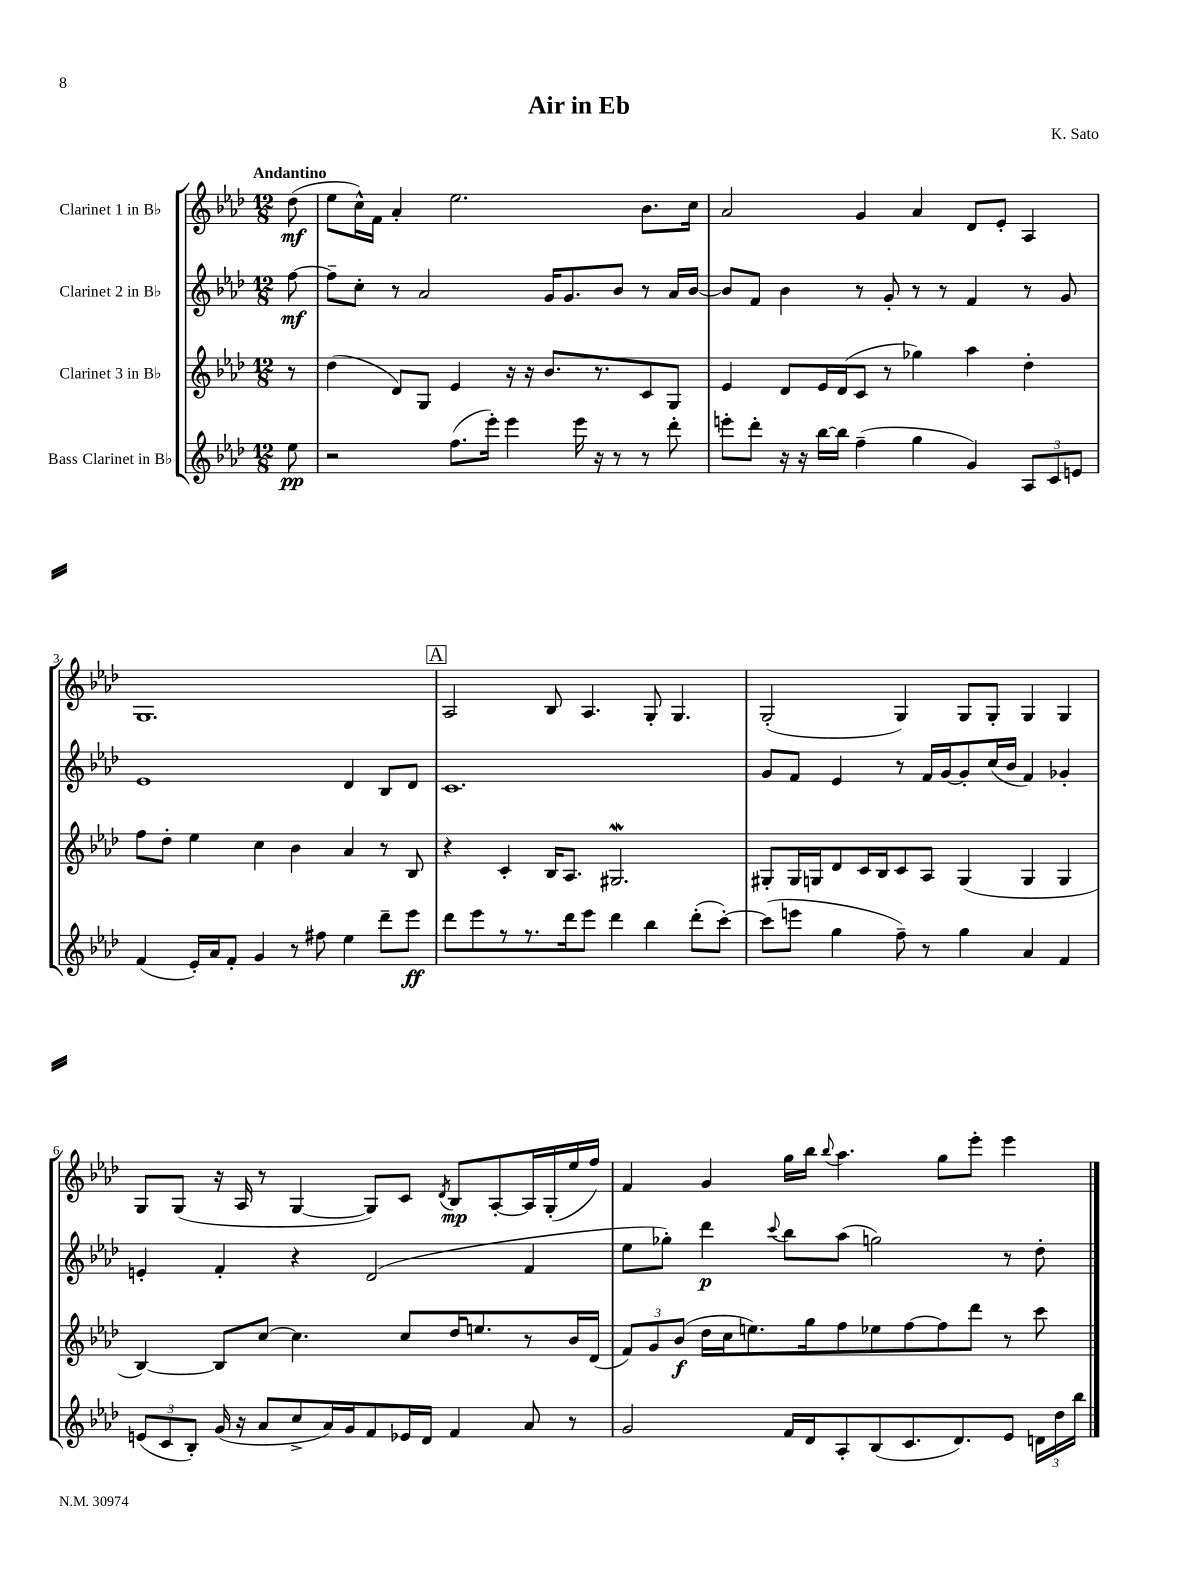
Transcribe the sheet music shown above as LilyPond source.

\header { title = "Air in Eb" composer = "K. Sato" }
<<
\new StaffGroup <<
\new Staff = "s0" \with { instrumentName = "Clarinet 1 in Bb" } {
    \clef treble \key aes \major \numericTimeSignature \time 12/8 \partial 8 \tempo "Andantino"
    \autoBeamOff des''8\mf( |
    ees''8[ c''16-^) f'16] aes'4-. ees''2. bes'8.[ c''16] |
    aes'2 g'4 aes'4 des'8[ ees'8]-. aes4 |
    g1. |
    \mark \markup { \box "A" } aes2 bes8 aes4. g8-. g4. |
    g2-.( g4) g8[ g8]-. g4 g4 |
    g8[ g8]( r16 aes16 r8 g4~ g8[) c'8] \acciaccatura { des'8 } bes8[\mp aes8~-. aes16 g16-.( ees''16 f''16]) |
    f'4 g'4 g''16[ bes''16] \appoggiatura { bes''8 } aes''4. g''8[ ees'''8]-. ees'''4 \bar "|." |
}
\new Staff = "s1" \with { instrumentName = "Clarinet 2 in Bb" } {
    \clef treble \key aes \major \numericTimeSignature \time 12/8 \partial 8
    \autoBeamOff f''8~\mf |
    f''8[-- c''8]-. r8 aes'2 g'16[ g'8. bes'8] r8 aes'16[ bes'16]~ |
    bes'8[ f'8] bes'4 r8 g'8-. r8 r8 f'4 r8 g'8 |
    ees'1 des'4 bes8[ des'8] |
    \mark \markup { \box "A" } c'1. |
    g'8[ f'8] ees'4 r8 f'16[ g'16~ g'8-. c''16( bes'16] f'4) ges'4-. |
    e'4-. f'4-. r4 des'2( f'4 |
    ees''8[ ges''8]-.) des'''4\p \appoggiatura { c'''8 } bes''8[ aes''8]( g''2) r8 des''8-. \bar "|." |
}
\new Staff = "s2" \with { instrumentName = "Clarinet 3 in Bb" } {
    \clef treble \key aes \major \numericTimeSignature \time 12/8 \partial 8
    \autoBeamOff r8 |
    des''4( des'8[) g8] ees'4 r16 r16 bes'8.[ r8. c'8 g8] |
    ees'4 des'8[ ees'16 des'16( c'8] r8 ges''4) aes''4 des''4-. |
    f''8[ des''8]-. ees''4 c''4 bes'4 aes'4 r8 bes8 |
    \mark \markup { \box "A" } r4 c'4-. bes16[ aes8.] gis2.\mordent |
    gis8[-. gis16 g16 des'8 c'16 bes16 c'8 aes8] g4( g4 g4 |
    bes4~) bes8[ c''8]~ c''4. c''8[ des''16 e''8. r8 bes'16 des'16]( |
    \tuplet 3/2 { f'8[) g'8 bes'8]\f( } des''16[ c''16 e''8.) g''16 f''8 ees''8 f''8~ f''8 des'''8] r8 c'''8 \bar "|." |
}
\new Staff = "s3" \with { instrumentName = "Bass Clarinet in Bb" } {
    \clef treble \key aes \major \numericTimeSignature \time 12/8 \partial 8
    \autoBeamOff ees''8\pp |
    r2 f''8.[( ees'''16]-.) ees'''4 ees'''16 r16 r8 r8 des'''8-. |
    e'''8[-. des'''8]-. r16 r16 bes''16[~ bes''16] f''4--( g''4 g'4) \tuplet 3/2 { aes8[ c'8 e'8] } |
    f'4( ees'16[-.) aes'16 f'8]-. g'4 r8 fis''8 ees''4 des'''8[-- ees'''8]\ff |
    \mark \markup { \box "A" } des'''8[ ees'''8 r8 r8. des'''16 ees'''8] des'''4 bes''4 des'''8[-.( c'''8]~-.) |
    c'''8[( e'''8] g''4 f''8--) r8 g''4 aes'4 f'4 |
    \tuplet 3/2 { e'8[( c'8 bes8]-.) } g'16( r16 aes'8[ c''8-> aes'16) g'16 f'8 ees'16 des'16] f'4 aes'8 r8 |
    g'2 f'16[ des'16 aes8-. bes8( c'8. des'8.) ees'8] \tuplet 3/2 { d'16[ des''16 bes''16] } \bar "|." |
}
>>
>>
